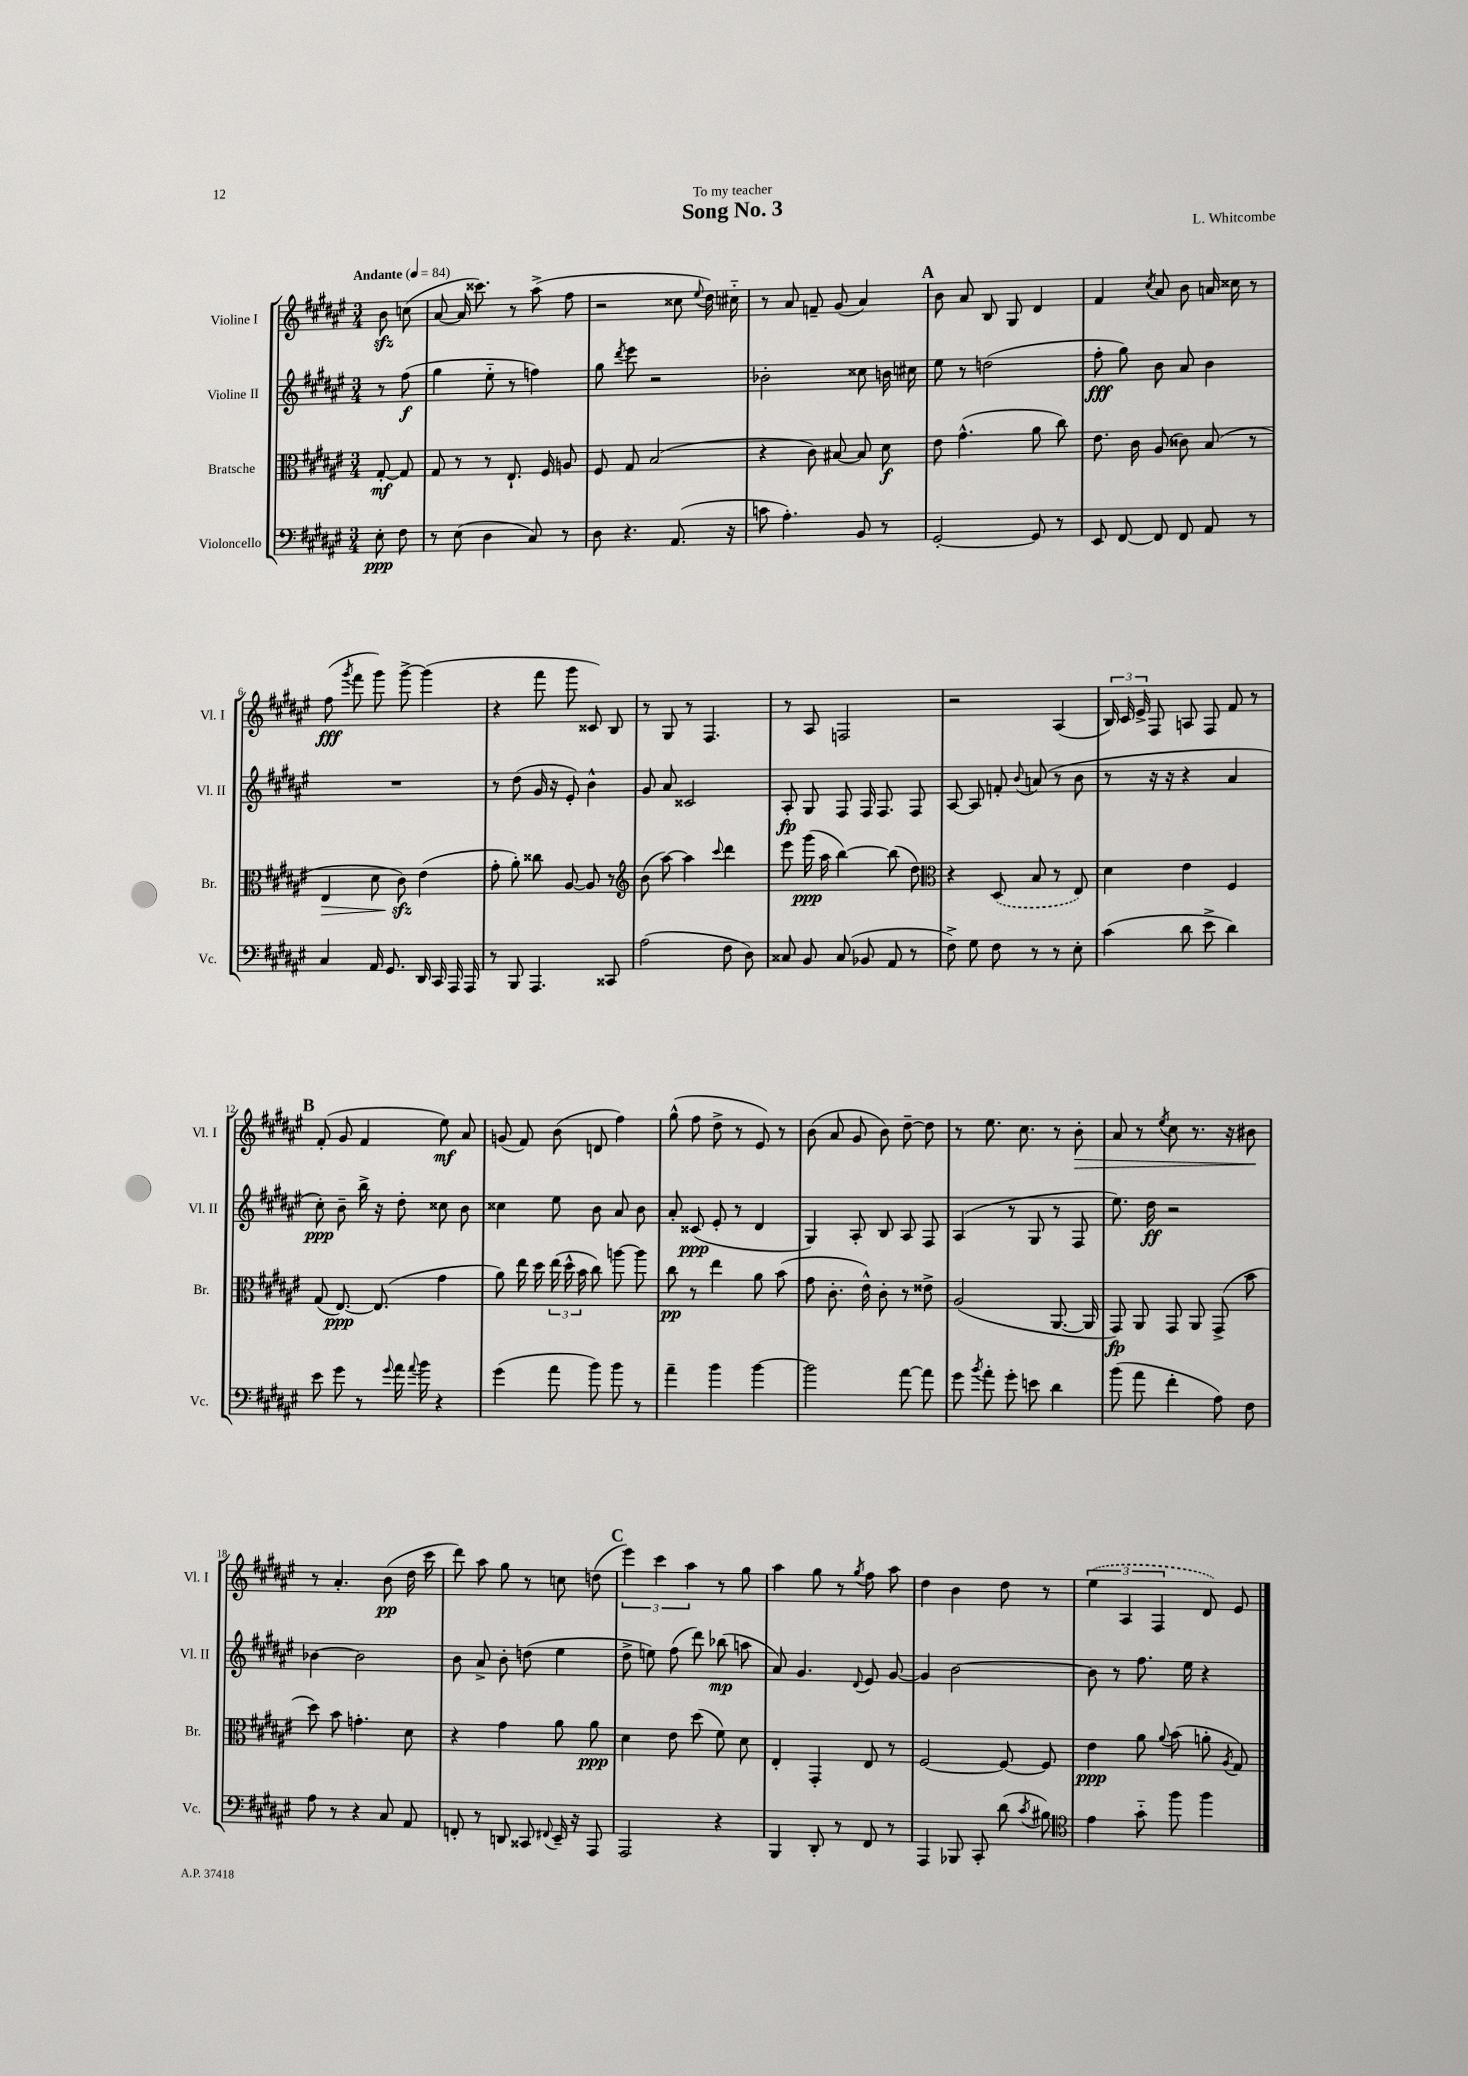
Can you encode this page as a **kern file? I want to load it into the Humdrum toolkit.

**kern	**dynam	**kern	**dynam	**kern	**dynam	**kern	**dynam
*part4	*part4	*part3	*part3	*part2	*part2	*part1	*part1
*staff4	*staff4	*staff3	*staff3	*staff2	*staff2	*staff1	*staff1
*I"Violoncello	*	*I"Bratsche	*	*I"Violine II	*	*I"Violine I	*
*I'Vc.	*	*I'Br.	*	*I'Vl. II	*	*I'Vl. I	*
*clefF4	*	*clefC3	*	*clefG2	*	*clefG2	*
*k[f#c#g#d#a#e#]	*	*k[f#c#g#d#a#e#]	*	*k[f#c#g#d#a#e#]	*	*k[f#c#g#d#a#e#]	*
*M3/4	*	*M3/4	*	*M3/4	*	*M3/4	*
*MM84	*	*MM84	*	*MM84	*	*MM84	*
=	=	=	=	=	=	=	=
!	!	!	!	!	!	!LO:TX:a:B:t=Andante	!
8E#'\	ppp	[8G#'/	mf	8r	.	8bzz\	.
8F#\	.	8G#/]	.	(8ff#\	f	(8ccn\	.
=1	=1	=1	=1	=1	=1	=1	=1
8r	.	8G#/	.	4gg#\	.	[8a#/	.
(8E#\	.	8r	.	.	.	16a#/]	.
.	.	.	.	.	.	8.ccc##X\)	.
4D#\	.	8r	.	8ee#\	.	.	.
.	.	8.E#`/	.	8r	.	8r	.
8C#/)	.	.	.	4ffn\)	.	(8aa#^\	.
.	.	16F#/	.	.	.	.	.
8r	.	8An/	.	.	.	8ff#\	.
=2	=2	=2	=2	=2	=2	=2	=2
8D#\	.	8F#/	.	8gg#\	.	2r	.
.	.	.	.	8qddd#/	.	.	.
4.r	.	8G#/	.	8eee#\	.	.	.
.	.	(2B/	.	2r	.	.	.
(8.AA#/	.	.	.	.	.	8cc##X\	.
.	.	.	.	.	.	8qqee#/	.
.	.	.	.	.	.	16dd#\)	.
16r	.	.	.	.	.	16cc#X\	.
=3	=3	=3	=3	=3	=3	=3	=3
8cn\	.	4r	.	2b-X'\	.	8r	.
4.A#'\)	.	.	.	.	.	8a#/	.
.	.	8c#\)	.	.	.	8fn~/	.
.	.	[8B#X/	.	.	.	(8g#/	.
8BB/	.	8B#/]	.	8cc##X\	.	4a#/)	.
8r	.	8d#\	f	16bn\	.	.	.
.	.	.	.	16cc#X\	.	.	.
!!LO:REH:place=s1:t=A
=4	=4	=4	=4	=4	=4	=4	=4
[2GG#'/	.	8e#\	.	8ee#\	.	8b\	.
.	.	(4.g#^^\	.	8r	.	8a#/	.
.	.	.	.	(2ddn\	.	8B/	.
.	.	.	.	.	.	8G#/	.
8GG#/]	.	8a#\	.	.	.	4d#/	.
8r	.	8cc#\)	.	.	.	.	.
=5	=5	=5	=5	=5	=5	=5	=5
8EE#/	.	8.e#\	.	8ff#'\	fff	4f#/	.
[8FF#/	.	.	.	8gg#\)	.	.	.
.	.	16c#\	.	.	.	.	.
.	.	.	.	.	.	8qcc#/	.
8FF#/]	.	(8A#/	.	8b\	.	8a#/	.
8FF#/	.	8c##X\)	.	8a#/	.	8b\	.
8AA#/	.	(8B/	.	4b\	.	16an/	.
.	.	.	.	.	.	16cc##X\	.
8r	.	8r	.	.	.	8r	.
!!LO:LB:g=z
=6	=6	=6	=6	=6	=6	=6	=6
!	!	!	!LO:HP:b	!	!	!	!
4C#/	.	4E#/	>	2.r	.	(8ff#\	fff
.	.	.	.	.	.	8qggg#/	.
.	.	.	.	.	.	8fff#\	.
16AA#/	.	8d#\	.	.	.	8ggg#\)	.
8.GG#/	.	.	.	.	.	.	.
.	.	8c#zz\)	.	.	.	[8ggg#^\	.
16DD#/	.	(4e#\	]	.	.	(4ggg#\]	.
16CC#/	.	.	.	.	.	.	.
16AAA#/	.	.	.	.	.	.	.
16AAA#/	.	.	.	.	.	.	.
=7	=7	=7	=7	=7	=7	=7	=7
8r	.	8g#'\	.	8r	.	4r	.
8BBB/	.	8a#'\)	.	(8dd#\	.	.	.
4.AAA#/	.	8cc##X\	.	16g#/	.	8fff#\	.
.	.	.	.	16r	.	.	.
.	.	[8A#/	.	8e#'/)	.	8ggg#\	.
.	.	8A#/]	.	4b^^\	.	8c##X/)	.
8CC##X/	.	8r	.	.	.	8B/	.
=8	=8	=8	=8	=8	=8	=8	=8
*	*	*clefG2	*	*	*	*	*
(2A#\	.	(8b\	.	8g#/	.	8r	.
.	.	[8aa#\)	.	8a#/	.	8G#/	.
.	.	4aa#\]	.	2c##X/	.	8r	.
.	.	.	.	.	.	4.F#/	.
.	.	8qqccc#/	.	.	.	.	.
8F#\	.	4ddd#\	.	.	.	.	.
8D#\)	.	.	.	.	.	.	.
=9	=9	=9	=9	=9	=9	=9	=9
8C##X/	.	8eee#\	.	8A#'/	fp	8r	.
8BB/	.	(16ggg#\	ppp	8G#/	.	8A#/	.
.	.	16aa#\	.	.	.	.	.
(8C##/	.	[4bb\)	.	8F#/	.	2Fn/	.
8BB-X/	.	.	.	16F#/	.	.	.
.	.	.	.	8.F#/	.	.	.
8AA#/	.	(8bb\]	.	.	.	.	.
8r	.	8dd#\)	.	8F#/	.	.	.
=10	=10	=10	=10	=10	=10	=10	=10
*	*	*clefC3	*	*	*	*	*
8F#^\)	.	4r	.	[8A#/	.	2r	.
8G#\	.	.	.	8A#/]	.	.	.
8F#\	.	(8D#/	.	8fn'/	.	.	.
.	.	.	.	8qqb/	.	.	.
8r	.	8B/	.	(8an/	.	.	.
8r	.	8r	.	8r	.	(4A#/	.
8E#'\	.	8E#/)	.	8b\	.	.	.
=11	=11	=11	=11	=11	=11	=11	=11
(4c#\	.	4d#\	.	8r	.	24B/)	.
.	.	.	.	.	.	24c#/	.
.	.	.	.	.	.	24e#^/	.
.	.	.	.	16r	.	8F#/	.
.	.	.	.	16r	.	.	.
8d#\	.	4e#\	.	4r	.	8An/	.
8e#^\	.	.	.	.	.	8F#/	.
4d#\)	.	4F#/	.	4a#/	.	8f#/	.
.	.	.	.	.	.	8r	.
!!LO:LB:g=z
!!LO:REH:place=s1:t=B
=12	=12	=12	=12	=12	=12	=12	=12
8e#\	.	(8G#/	.	8cc#'\)	ppp	(8f#'/	.
8g#\	.	[8.E#/)	ppp	8b~\	.	8g#/	.
8r	.	.	.	16bb^\	.	4f#/	.
.	.	(8.E#/]	.	16r	.	.	.
8qqg#/	.	.	.	.	.	.	.
16a#\	.	.	.	8dd#'\	.	.	.
8qqa#/	.	.	.	.	.	.	.
16b\	.	.	.	.	.	.	.
4r	.	4g#\	.	8cc##X\	.	8ee#\)	mf
.	.	.	.	8b\	.	8a#/	.
=13	=13	=13	=13	=13	=13	=13	=13
(4g#\	.	8a#\)	.	4cc##X\	.	(8gn/	.
.	.	16ee#\	.	.	.	8f#/)	.
.	.	16dd#\	.	.	.	.	.
8a#\	.	(24ee#\	.	8ee#\	.	(8b\	.
.	.	24dd#^^\	.	.	.	.	.
.	.	24b\	.	.	.	.	.
8b\)	.	8cc#\)	.	8b\	.	8dn/	.
8b\	.	[8aan\	.	8a#/	.	4ff#\)	.
8r	.	8aa\]	.	8b\	.	.	.
=14	=14	=14	=14	=14	=14	=14	=14
4a#~\	.	8cc#\	pp	8a#'/	.	(8gg#^^\	.
.	.	8r	.	(8c##X/	ppp	8ff#\	.
4b\	.	4ee#\	.	8e#'/	.	8dd#^\	.
.	.	.	.	8r	.	8r	.
[4b\	.	8a#\	.	4d#/	.	8e#/)	.
.	.	(8b\	.	.	.	8r	.
=15	=15	=15	=15	=15	=15	=15	=15
2b\]	.	8g#\	.	4G#/)	.	(8b\	.
.	.	8.c#'\	.	.	.	8a#/	.
.	.	.	.	8A#'/	.	8g#/	.
.	.	16e#^^\)	.	.	.	.	.
.	.	8c#'\	.	8B/	.	8b\)	.
[8a#\	.	8r	.	8A#/	.	[8dd#~\	.
8a#\]	.	8e##X^\	.	8F#/	.	8dd#\]	.
=16	=16	=16	=16	=16	=16	=16	=16
8g#\	.	(2A#/	.	(4A#/	.	8r	.
8qb/	.	.	.	.	.	.	.
8a#'\	.	.	.	.	.	8.ee#\	.
8g#'\	.	.	.	8r	.	.	.
.	.	.	.	.	.	8.cc#\	.
8en\	.	.	.	8G#/	.	.	.
4d#\	.	[8.AA#/	.	8r	.	8r	.
!	!	!	!	!	!	!	!LO:HP:b
.	.	.	.	8F#/	.	8b'\	>
.	.	16AA#/]	.	.	.	.	.
=17	=17	=17	=17	=17	=17	=17	=17
(8b\	.	8GG#/)	fp	8.ee#\)	.	8a#/	.
8a#\	.	8AA#/	.	.	.	8r	.
.	.	.	.	16dd#\	ff	.	.
.	.	.	.	.	.	8qee#/	.
4f#'\	.	8GG#/	.	2r	.	8cc#\	.
.	.	8AA#/	.	.	.	8.r	.
8A#\)	.	(8GG#^/	.	.	.	.	.
.	.	.	.	.	.	16r	.
8F#\	.	8b\	.	.	.	8b#X\	.
.	.	.	.	.	.	.	]
!!LO:LB:g=z
=18	=18	=18	=18	=18	=18	=18	=18
8A#\	.	8dd#\)	.	[4b-X\	.	8r	.
8r	.	8b\	.	.	.	4.a#'/	.
4r	.	4.gn'\	.	2b-\]	.	.	.
8C#/	.	.	.	.	.	(8b\	pp
8AA#/	.	8d#\	.	.	.	16dd#\	.
.	.	.	.	.	.	16ccc#\	.
=19	=19	=19	=19	=19	=19	=19	=19
8FFn'/	.	4r	.	8b\	.	8ddd#\)	.
8r	.	.	.	8a#^/	.	8aa#\	.
8DDn/	.	4g#\	.	8b'\	.	8gg#\	.
8CC##X/	.	.	.	(8ddn\	.	8r	.
8qqFF#X/	.	.	.	.	.	.	.
16EE#~/	.	8a#\	.	4ee#\	.	8ccn\	.
16r	.	.	.	.	.	.	.
8AAA#/	.	8a#\	ppp	.	.	(8ddn\	.
!!LO:REH:place=s1:t=C
=20	=20	=20	=20	=20	=20	=20	=20
2AAA#/	.	4d#\	.	8dd#^\	.	6eee#\)	.
.	.	.	.	8een\)	.	.	.
.	.	.	.	.	.	6ccc#\	.
.	.	8e#\	.	(8ff#\	.	.	.
.	.	.	.	.	.	6aa#\	.
.	.	(8dd#\	.	8ddd#\)	.	.	.
4r	.	8f#\)	.	(8bb-X\	mp	8r	.
.	.	8d#\	.	8aan\	.	8gg#\	.
=21	=21	=21	=21	=21	=21	=21	=21
4BBB/	.	4E#'/	.	8a#/)	.	4aa#\	.
.	.	.	.	4.g#/	.	.	.
8DD#'/	.	4GG#'/	.	.	.	8gg#\	.
8r	.	.	.	.	.	8r	.
.	.	.	.	8qqd#/	.	8qgg#/	.
8FF#/	.	8E#/	.	8e#/	.	8ff#\	.
8r	.	8r	.	[8g#/	.	8aa#\	.
=22	=22	=22	=22	=22	=22	=22	=22
4AAA#/	.	[2F#/	.	4g#/]	.	4dd#\	.
8BBB-X/	.	.	.	[2b\	.	4b\	.
8CC#'/	.	.	.	.	.	.	.
(8d#\	.	8F#/_	.	.	.	8dd#\	.
8qc#/	.	.	.	.	.	.	.
8B#X\)	.	8F#/]	.	.	.	8r	.
=23	=23	=23	=23	=23	=23	=23	=23
*clefC4	*	*	*	*	*	*	*
4e#\	.	4e#\	ppp	8b\]	.	(6ee#\	.
.	.	.	.	8r	.	.	.
.	.	.	.	.	.	6A#/	.
8g#\	.	8a#\	.	8.ff#\	.	.	.
.	.	.	.	.	.	6F#/	.
.	.	8qqa#/	.	.	.	.	.
8ff#\	.	(8b\	.	.	.	.	.
.	.	.	.	16ee#\	.	.	.
4ff#\	.	8an'\	.	4r	.	8d#/)	.
.	.	8qA#/	.	.	.	.	.
.	.	8G#/)	.	.	.	8e#/	.
==	==	==	==	==	==	==	==
*-	*-	*-	*-	*-	*-	*-	*-
